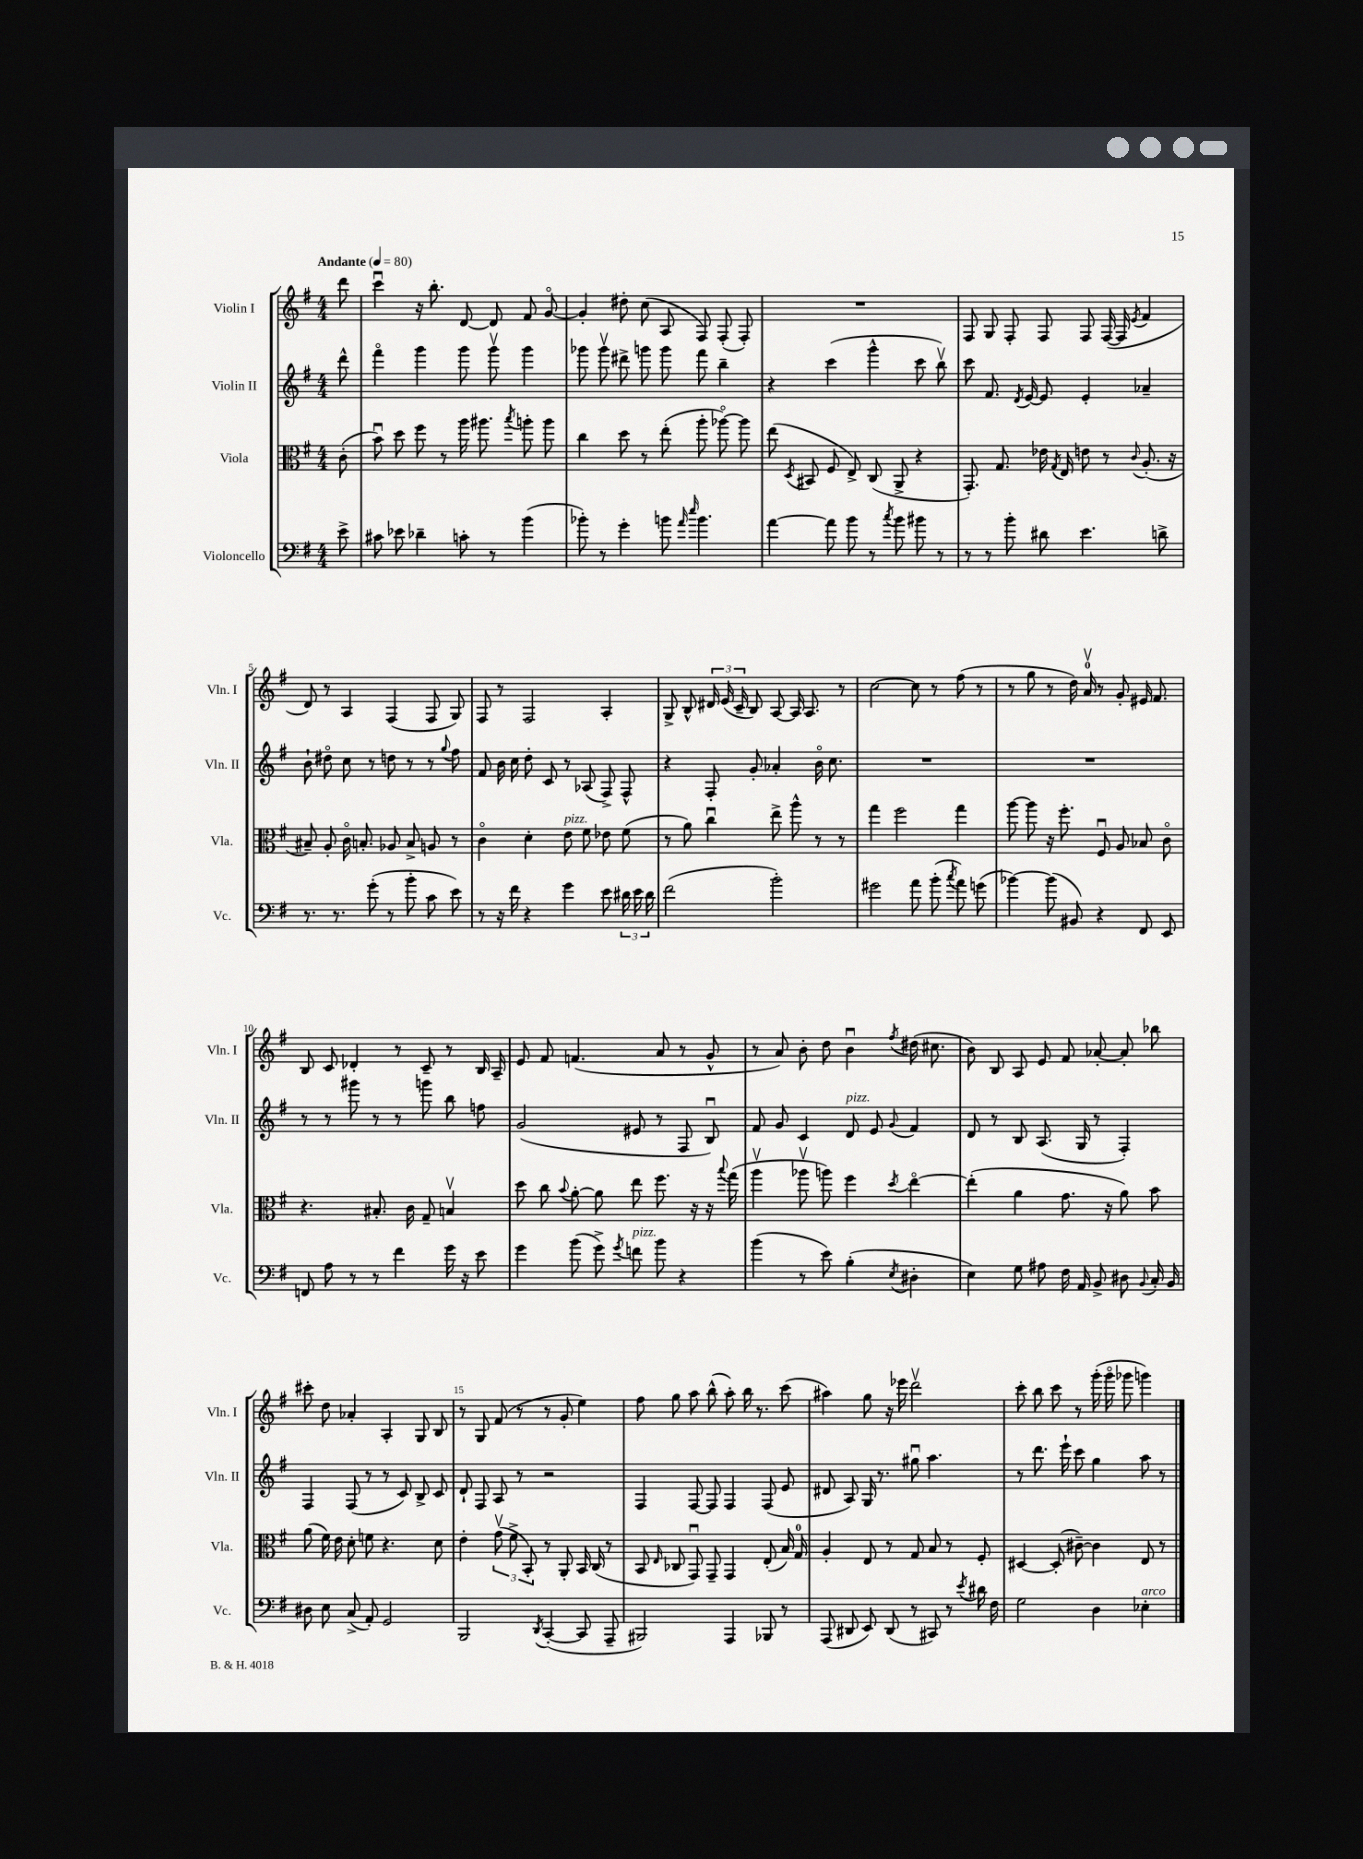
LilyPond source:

<<
\new StaffGroup <<
\new Staff = "s0" \with { instrumentName = "Violin I" shortInstrumentName = "Vln. I" } {
    \clef treble \key g \major \numericTimeSignature \time 4/4 \partial 8 \tempo "Andante" 4 = 80
    \autoBeamOff d'''8 |
    c'''4\downbow r16 b''8.-. d'8~ d'8 fis'8 g'8~\flageolet |
    g'4-. dis''8-. c''8( a8 fis8) fis8-.( fis8-.) |
    R1 |
    fis8 g8 fis8-. fis8 fis8 fis16~( fis16 \acciaccatura { e'8 } fis'4 |
    d'8) r8 a4 fis4( fis8 g8) |
    fis8 r8 fis2 a4-. |
    g8-> b8-^ \tuplet 3/2 { dis'16 e'16( c'16-- } b8) a8~ a16 a8. r8 |
    c''2~ c''8 r8 fis''8( r8 |
    r8 g''8 r8 d''16) a'16-0\upbow r8 g'8-. eis'16 fis'8. |
    b8 c'8 des'4-. r8 c'8-- r8 b16 a16-- |
    e'8 fis'8 f'4.( a'8 r8 g'8-^ |
    r8 a'8) b'8-. d''8 b'4\downbow \acciaccatura { fis''8 } dis''16( cis''8. |
    b'8) b8 a8 e'8 fis'8 aes'8~-. aes'8-. bes''8 |
    cis'''8-. d''8 aes'4-. a4-. g8 b8 |
    r8 g8 fis'8( r8 r8 g'8-. e''4) |
    fis''8 g''8 a''8 b''8-^( a''8-.) b''16 r8. c'''8( |
    ais''4) g''8 r16 ees'''16 d'''2\upbow |
    c'''8-. b''8 c'''8 r8 g'''16-.( g'''16\flageolet ges'''8 g'''4) \bar "|." |
}
\new Staff = "s1" \with { instrumentName = "Violin II" shortInstrumentName = "Vln. II" } {
    \clef treble \key g \major \numericTimeSignature \time 4/4 \partial 8
    \autoBeamOff d'''8-^ |
    fis'''4\flageolet g'''4 g'''8 g'''8\upbow g'''4 |
    ges'''8 ges'''8\upbow dis'''8-> g'''8 g'''8 fis'''8 b''4-- |
    r4 c'''4( g'''4-^ c'''8 b''8\upbow) |
    c'''8 fis'8. \acciaccatura { d'8 } e'16~ e'8 e'4-. aes'4-- |
    b'8-! dis''8\flageolet c''8 r8 d''8 r8 r8 \appoggiatura { g''8 } fis''8 |
    fis'8 b'16 c''16 d''8-. c'8 r8 aes8( fis8->) fis8-^ |
    r4 fis8-. g'8-. aes'4-. b'16\flageolet c''8. |
    R1 |
    R1 |
    r8 r8 gis'''8 r8 r8 g'''8 b''8 f''8 |
    g'2( eis'8 r8 fis8 b8\downbow) |
    fis'8 g'8 c'4 d'8^\markup { \italic "pizz." } e'8 \appoggiatura { g'8 } fis'4 |
    d'8 r8 b8 a8.( g16 r8 fis4-.) |
    fis4 fis8( r8 r8 c'8) b8-> c'8 |
    d'8-! fis8 a8 r8 r2 |
    fis4 fis8~ fis8 fis4 fis8( e'8 |
    dis'8 a8) g16 r8. gis''8\downbow a''4. |
    r8 d'''8. e'''16-! c'''8 g''4 a''8 r8 \bar "|." |
}
\new Staff = "s2" \with { instrumentName = "Viola" shortInstrumentName = "Vla." } {
    \clef alto \key g \major \numericTimeSignature \time 4/4 \partial 8
    \autoBeamOff c'8-.( |
    b'8\downbow) d''8 fis''8 r8 a''16 ais''8. \acciaccatura { b''8 } a''8-. a''8 |
    c''4 d''8 r8 e''8-.( a''8-. aes''8~\flageolet) aes''8 |
    e''8( \acciaccatura { d8 } bis,8 fis8 e8->) c8( a,8-> r4 |
    g,8.-.) g8. ees'16 \acciaccatura { g8 } e16 e'8 r8 \appoggiatura { c'8 } a8.-.( r16 |
    bis8--) a8-. c'16\flageolet b8.-. aes8 b8-> a8 r8 |
    c'4\flageolet d'4-. e'8^\markup { \italic "pizz." } fis'8 ees'8 fis'8( |
    r8 a'8) c''4\downbow e''8-> a''8-^ r8 r8 |
    g''4 fis''2 g''4 |
    a''8~ a''8 r16 fis''8.-. fis8\downbow a8 bes8 c'8\flageolet |
    r4. bis8.-. c'16 g8-- b4\upbow |
    d''8 c''8 \appoggiatura { b'8 } a'8~-. a'8 e''8 fis''8. r16 r16 \appoggiatura { b''8 } g''16( |
    a''4\upbow aes''8\upbow a''8) fis''4 \acciaccatura { d''8 } e''4~\flageolet |
    e''4-.( a'4 g'8. r16 a'8) b'8 |
    a'8( fis'16) e'16 d'8-. f'8 r4. d'8 |
    e'4-. \tuplet 3/2 { g'8\upbow( fis'8-> b,8-.) } r8 a,8-. b,16 c16( r8 |
    b,8 \grace { e16 } ces8 g,8\downbow) g,8-- g,4 e8-.( b16) g16-0 |
    a4-. e8 r8 g8 b8 r8 fis8-. |
    dis4~ dis8-.( cis'8~--) cis'4 e8 r8 \bar "|." |
}
\new Staff = "s3" \with { instrumentName = "Violoncello" shortInstrumentName = "Vc." } {
    \clef bass \key g \major \numericTimeSignature \time 4/4 \partial 8
    \autoBeamOff e'8-> |
    cis'8 ees'8 des'4-- c'8-. r8 b'4( |
    bes'8-.) r8 g'4-. b'8 \grace { a'16 e''16 } b'4. |
    a'4~ a'8 b'8 r8 \acciaccatura { c''8 } b'8 bis'8 r8 |
    r8 r8 b'8-. dis'8 e'4. d'8-> |
    r8. r8. g'8-.( r8 b'8-. c'8 e'8) |
    r8 r16 fis'16 r4 g'4 e'8 \tuplet 3/2 { dis'16 e'16 dis'16 } |
    fis'2( b'2-.) |
    gis'2 a'8 b'8-.( \acciaccatura { c''8 } a'8) g'8( |
    bes'4~) bes'8( bis,8) r4 fis,8 e,8 |
    f,8 a8 r8 r8 fis'4 g'16 r16 e'8 |
    g'4 b'8( g'8->) \acciaccatura { g'8 } f'8^\markup { \italic "pizz." } b'8 r4 |
    b'4( r8 e'8) b4-.( \acciaccatura { e8 } dis4-. |
    e4) g8 ais8 fis16 a,16 b,8-> dis8 \appoggiatura { b,8 } c16-. b,16 |
    dis8 e8 c8->( a,8-.) g,2 |
    b,,2 \acciaccatura { d,8 } c,4~-.( c,8 a,,8-- |
    bis,,2) a,,4 bes,,8 r8 |
    a,,8( dis,8 e,8) dis,8( r8 cis,8) r8 \acciaccatura { e'8 } dis'16 fis16 |
    g2 d4 ees4-.^\markup { \italic "arco" } \bar "|." |
}
>>
>>
